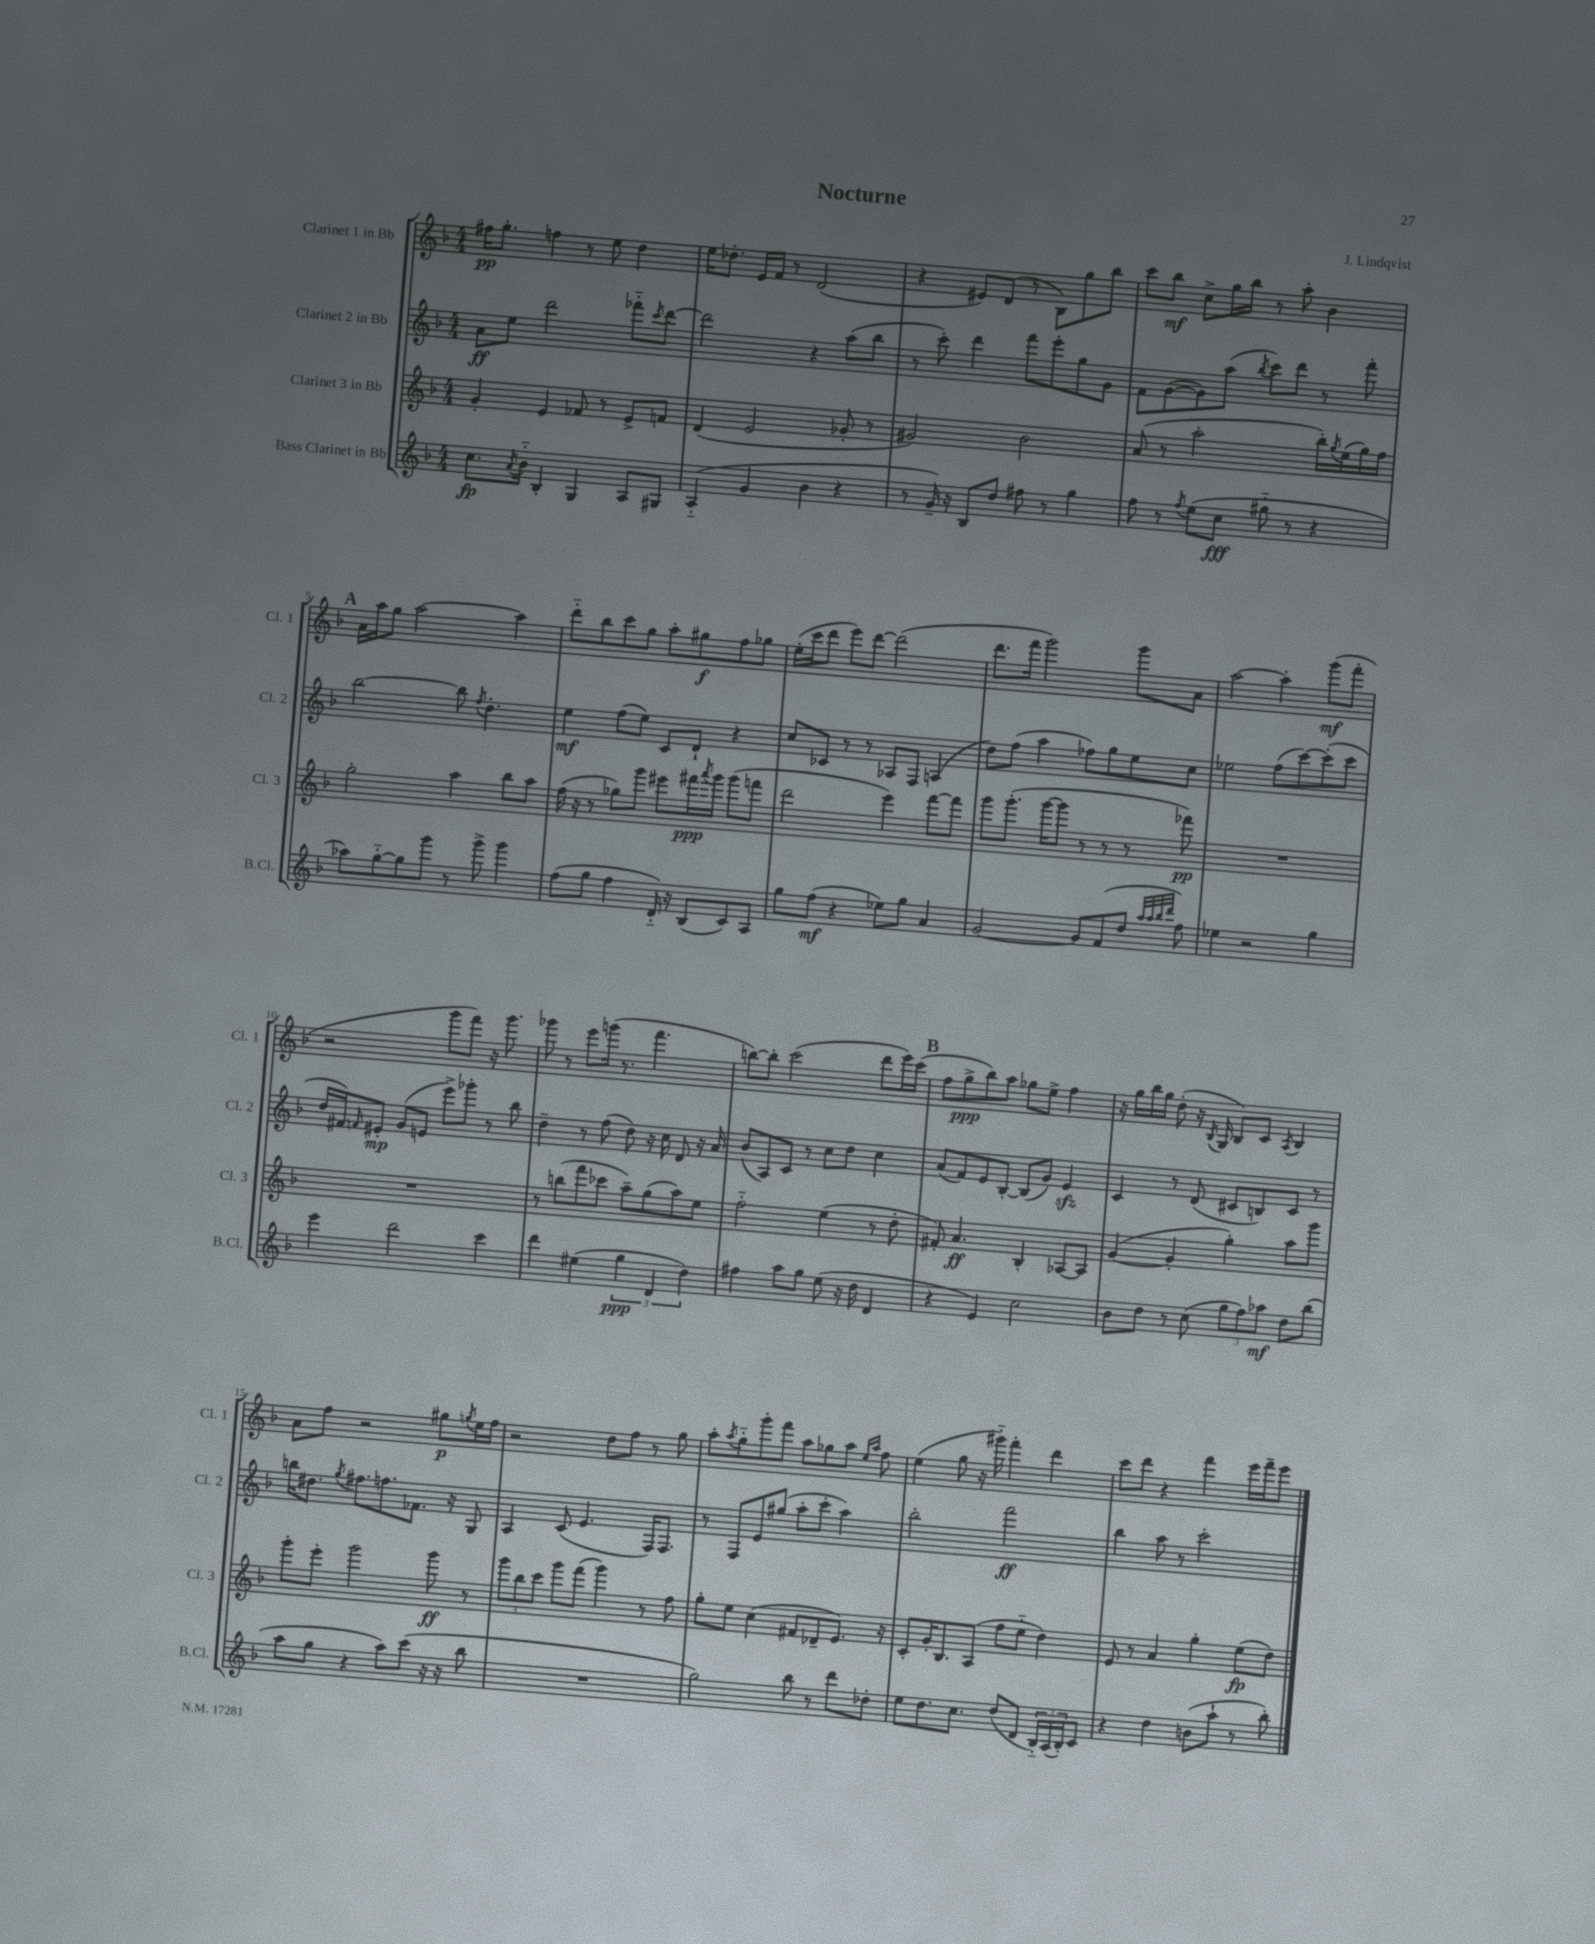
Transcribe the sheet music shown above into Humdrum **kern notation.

**kern	**kern	**kern	**kern
*staff4	*staff3	*staff2	*staff1
*clefG2	*clefG2	*clefG2	*clefG2
*k[b-]	*k[b-]	*k[b-]	*k[b-]
*M4/4	*M4/4	*M4/4	*M4/4
8.cc	4g'	8a	16ff#
.	.	.	8.gg'
.	.	8ee	.
8qa	.	.	.
16b-'~	.	.	.
4B-'	4e	2ddd	4ff
4G	8f-	.	8r
.	8r	.	8ee
8A	8e^	8fff-'~	4dd
.	.	8qccc	.
8G#	8f	[8ddd	.
=	=	=	=
(4A'~	(4d	2ddd]	16ee
.	.	.	8.dd-'
4g	2e	.	16e
.	.	.	16f
.	.	.	8r
4b-	.	4r	(2d
4r	8g-'	(8aa	.
.	8r	8bb-	.
=	=	=	=
8r	2g#)	8r	4r
16g~)	.	8ccc')	.
16r	.	.	.
8B-	.	4ddd	8e#)
8dd	.	.	(8d
8ff#	2b-	8fff	8r
8r	.	8eee'	8B-)
4gg	.	8gg	8gg
.	.	8g	8bb-
=	=	=	=
8ff	(8a	8f	8ccc
8r	8r	([8g	8bb-
8qff	.	.	.
(8ee	2aa'	8g])	8cc^
8cc	.	(8aa	16gg
.	.	.	16bb-
.	.	8qbb-	.
8gg#'~	.	8ccc)	8r
8r	.	8ddd	8aa'
4r	16bb-')	8r	4b-
.	8qgg	.	.
.	(16ee	.	.
.	16gg)	8fff'	.
.	16ff	.	.
=	=	=	=
8aa-)	2gg'	[2bb-	16a
.	.	.	16aa
[8gg'~	.	.	8gg
8gg]	.	.	[2aa
8ggg	.	.	.
8r	4aa	8bb-]	.
.	.	8qff	.
8ggg^	.	4.dd'	.
4ggg	8bb-	.	4aa]
.	8aa	.	.
=	=	=	=
(8ff	(16ff	4ee	8ddd'~
.	16r	.	.
8gg	8r	.	8bb-
4ff	8gg-)	(8ff	8ccc
.	8ggg	8ee)	8gg
16d'~)	8eee#	8c	8aa'
16r	.	.	.
(8B-	16fff#	8d`	8gg#
.	8qaaa	.	.
.	16ggg	.	.
8c)	(8ggg	4r	8ff
8A	8fff	.	8gg-
=	=	=	=
8gg	2ddd	8cc	(16ee'
.	.	.	16ccc
(8ff	.	8c-	8ddd
4r	.	8r	8eee)
.	.	8r	[8ddd
8ee-)	4eee)	8A-	(2ddd]
8gg	.	8F	.
4a	[8fff	(4A	.
.	8fff]	.	.
=	=	=	=
[2g	8ggg	8dd)	8.ddd
.	(8.ggg'	(8ff	.
.	.	.	16fff
.	.	4aa	2ggg)
.	[16ggg	.	.
.	8ggg]	.	.
8g]	8r	8ff-)	.
(8f	8r	8gg	.
8dd	8r	8ee	8ggg
32qqaa	.	.	.
32qqaa	.	.	.
32qqbb-	.	.	.
32qqddd	.	.	.
8ff)	8fff-)	8cc	8a
=	=	=	=
4ee-	1r	2ee-	[2aa
2r	.	.	.
.	.	(8ff	4aa']
.	.	[8ccc)	.
4gg	.	(8ccc']	(8ggg
.	.	8ccc	8fff'
=	=	=	=
4eee	1r	16dd	2r
.	.	16f#)	.
.	.	16qqf	.
.	.	8e#'	.
2ddd	.	(8g	.
.	.	8e	.
.	.	8eee^)	8ggg
.	.	8ggg-'	8fff)
4ccc	.	8r	16r
.	.	.	8.ggg
.	.	8bb-	.
=	=	=	=
4ddd	8r	4dd~	8ggg-
.	(8bb	.	8r
(4ee#	8fff	8r	8eee
.	8ccc-	(8ff	(16ggg
.	.	.	8.r
6gg	8aa~)	8dd)	.
.	(8gg	16r	4.fff
6d	.	.	.
.	.	16cc	.
.	8aa)	8d	.
6dd)	.	.	.
.	8ee	16r	.
.	.	16a	.
=	=	=	=
4ff#	2ff'~	(8b-	[8bb)
.	.	8A)	8bb']
8aa	.	8c	(2ccc
8gg	.	8r	.
(8ee	(4ee	8cc	.
16r	.	8dd	.
16dd	.	.	.
4d	8r	4cc	8ddd
.	8dd'	.	16eee)
.	.	.	(16ccc
=	=	=	=
4r	8f#')	(8a	8ff
.	4.a	8f)	8gg^
4e)	.	8e	8bb-)
.	.	[8B-'	8aa
2cc	4B-'	(8B-]	8gg-
.	.	8g)	8ee^
.	[8A-	4e	4ff
.	8A-]	.	.
=	=	=	=
8b-	([4g	4c	16r
.	.	.	16gg
8dd	.	.	16bb-
.	.	.	16gg
8r	4g']	8r	(8dd'
(8cc	.	(8d	16r
.	.	.	8qB-
.	.	.	16G
12gg	4gg')	8c#	8B-)
12ff)	.	.	.
.	.	8B)	8c
12aa-	.	.	.
.	.	.	8qA
8dd	8aa	8c#	4B-
(8bb-	8ggg	8r	.
=	=	=	=
8aa	8ggg'	16bb	8a
.	.	8.dd#	.
8gg	8eee'	.	8ff
.	.	8qgg	.
4r	2ggg	8.ff#	2r
.	.	8.ff	.
8aa)	.	.	.
(8ccc	.	8.f-	.
16r	8ggg	.	8gg#
16r	.	16r	.
.	.	.	8qgg
8bb-	8r	8G	16ee
.	.	.	16ff
=	=	=	=
1r	12ggg	4A	2r
.	12bb-	.	.
.	12ccc	.	.
.	8ggg	(8c	.
.	(8fff	4.e	.
.	4ggg)	.	8dd
.	.	.	8ff
.	8r	16F)	8r
.	.	8.F	.
.	8ff	.	8gg
=	=	=	=
2gg)	8gg'	8r	8aa'
.	.	.	8qaa
.	8ee	8F	8gg'~
.	(4cc	8e	8ggg'
.	.	(8gg#	8fff
8bb-	8f#	8aa'	8aa
8r	8d-~	8ccc'	8gg-
8ddd	8.e)	4aa)	8aa
.	.	.	16qqee
.	.	.	16qqaa
8dd-'	.	.	8ff
.	16r	.	.
=	=	=	=
8ee	8c'	2bb-'	(4ee
8.dd	16g'	.	.
.	8.B-	.	.
.	.	.	8gg
8.cc	.	.	.
.	(8A	.	16r
.	.	.	16ggg#'~)
(8dd	8ff	2fff	4fff'
8d	8ee'~	.	.
24B-'~)	4dd)	.	4ddd
(24A	.	.	.
24B-')	.	.	.
8c	.	.	.
=	=	=	=
4r	8e	4bb-	8ccc
.	8r	.	8ddd
4dd	4a	8aa	4r
.	.	8r	.
(8b	4gg'	2ccc'	4fff
8aa`	.	.	.
8r	(8ee	.	16eee
.	.	.	16fff~
8bb-')	8dd)	.	8eee
==	==	==	==
*-	*-	*-	*-
